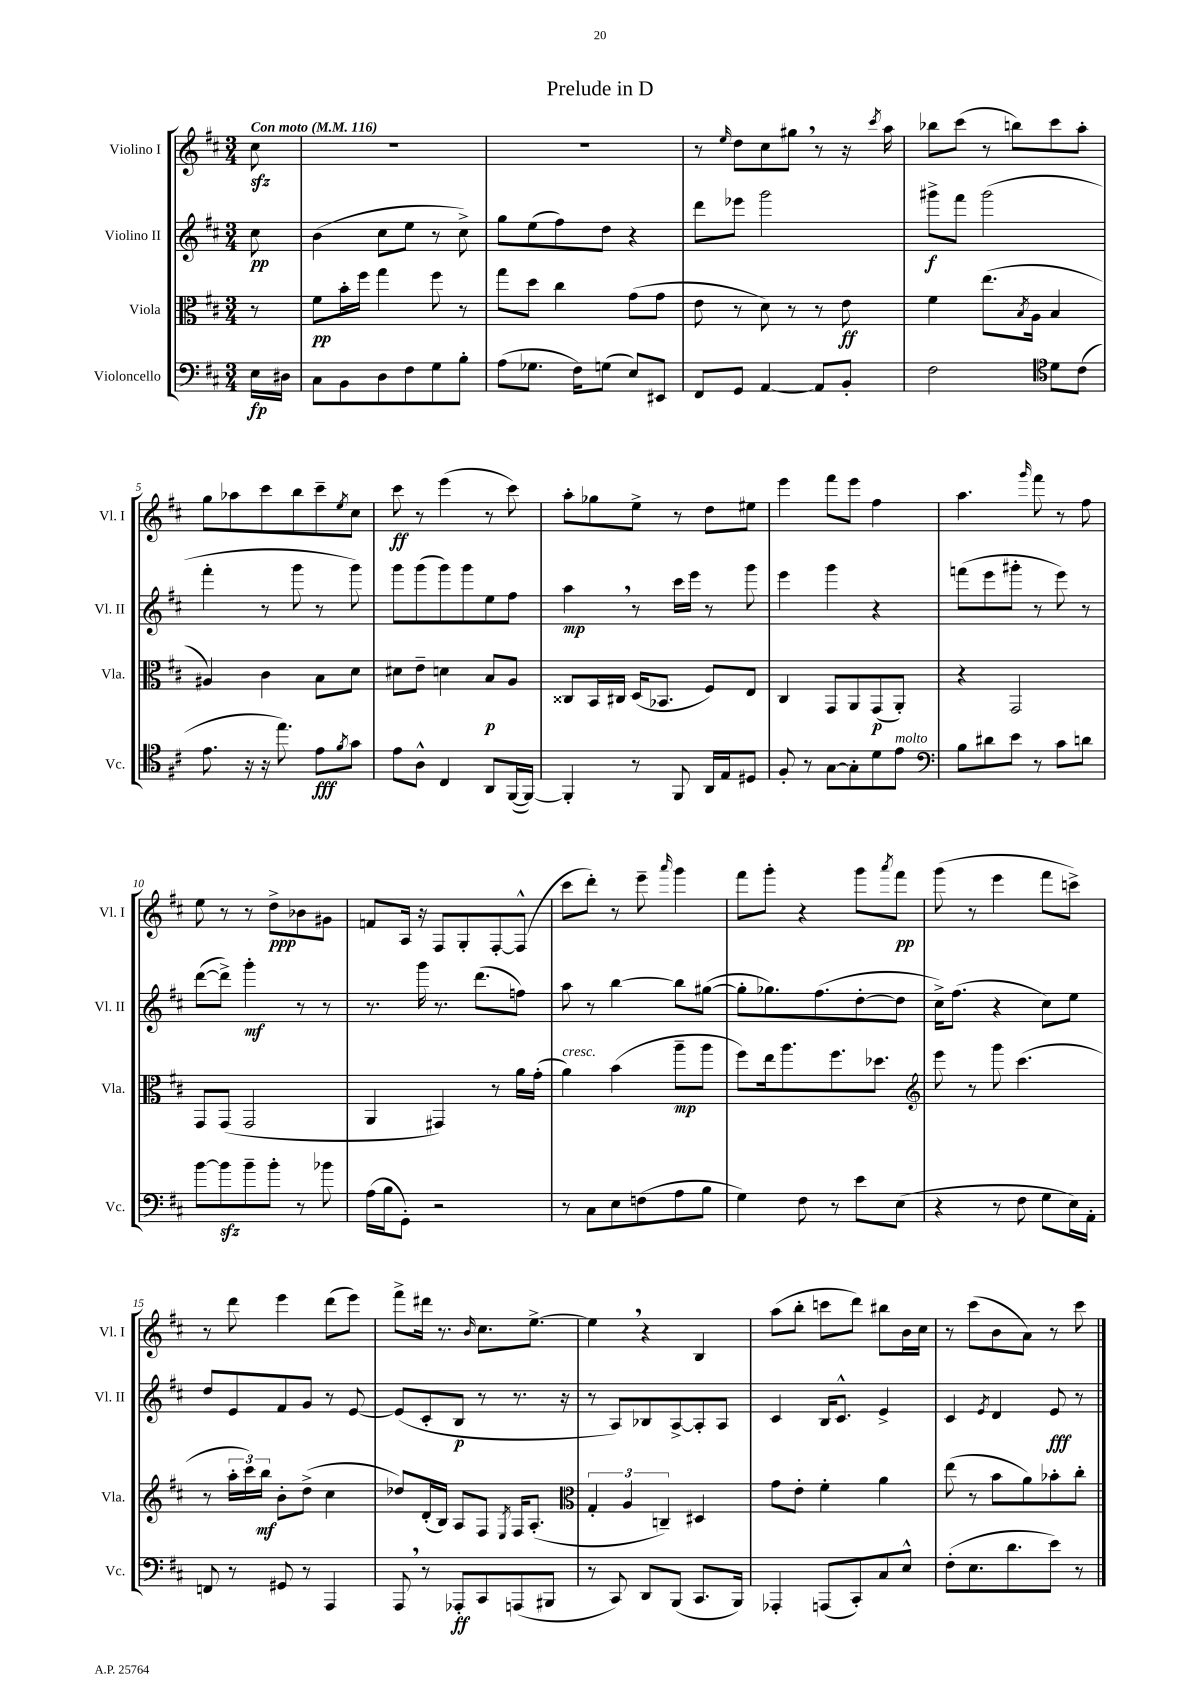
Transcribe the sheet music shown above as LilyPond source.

\header { title = "Prelude in D" }
<<
\new StaffGroup <<
\new Staff = "s0" \with { instrumentName = "Violino I" shortInstrumentName = "Vl. I" } {
    \clef treble \key d \major \numericTimeSignature \time 3/4 \partial 8 \tempo "Con moto" 4 = 116
    cis''8\sfz |
    R2. |
    R2. |
    r8 \grace { e''16 } d''8 cis''8 gis''8 \breathe r8 r16 \acciaccatura { cis'''8 } a''16 |
    bes''8 cis'''8( r8 b''8) cis'''8 a''8-. |
    g''8 aes''8 cis'''8 b''8 cis'''8-- \acciaccatura { e''8 } cis''8 |
    cis'''8\ff r8 e'''4( r8 cis'''8) |
    a''8-. ges''8 e''8-> r8 d''8 eis''8 |
    e'''4 fis'''8 e'''8 fis''4 |
    a''4. \grace { g'''16 } fis'''8 r8 fis''8 |
    e''8 r8 r8 d''8->\ppp bes'8 gis'8 |
    f'8 a16 r16 fis8 g8-. fis8~-. fis8-^( |
    cis'''8 d'''8-.) r8 e'''8-- \grace { a'''16 } g'''4 |
    fis'''8 g'''8-. r4 g'''8 \acciaccatura { a'''8 } fis'''8\pp |
    g'''8( r8 e'''4 fis'''8 c'''8->) |
    r8 d'''8 e'''4 d'''8( e'''8) |
    fis'''8-> dis'''16 r8. \grace { b'16 } cis''8. e''8.~-> |
    e''4 \breathe r4 b4 |
    a''8( b''8-. c'''8 d'''8) bis''8 b'16 cis''16 |
    r8 cis'''8( b'8 a'8) r8 cis'''8 \bar "|." |
}
\new Staff = "s1" \with { instrumentName = "Violino II" shortInstrumentName = "Vl. II" } {
    \clef treble \key d \major \numericTimeSignature \time 3/4 \partial 8
    cis''8\pp |
    b'4( cis''8 e''8 r8 cis''8->) |
    g''8 e''8( fis''8) d''8 r4 |
    d'''8 ees'''8 g'''2 |
    gis'''8->\f fis'''8 gis'''2( |
    fis'''4-. r8 g'''8 r8 g'''8) |
    g'''8 g'''8( g'''8) g'''8 e''8 fis''8 |
    a''4\mp \breathe r8 cis'''16 e'''16 r8 g'''8 |
    e'''4 g'''4 r4 |
    f'''8( e'''8 gis'''8-. r8 e'''8) r8 |
    d'''8~( d'''8->) g'''4-.\mf r8 r8 |
    r8. g'''16 r8. d'''8.( f''8) |
    a''8 r8 b''4~ b''8 gis''8~( |
    gis''8-. ges''8.) fis''8.( d''8~-. d''8 |
    cis''16->) fis''8.( r4 cis''8) e''8 |
    d''8 e'8 fis'8 g'8 r8 e'8~ |
    e'8( cis'8-. b8\p r8 r8. r16 |
    r8 a8) bes8 a8~-> a8-. a8 |
    cis'4 b16 cis'8.-^ e'4-> |
    cis'4 \acciaccatura { e'8 } d'4 e'8\fff r8 \bar "|." |
}
\new Staff = "s2" \with { instrumentName = "Viola" shortInstrumentName = "Vla." } {
    \clef alto \key d \major \numericTimeSignature \time 3/4 \partial 8
    r8 |
    fis'8\pp b'16-. fis''16 g''4 fis''8 r8 |
    g''8 d''8 cis''4 g'8( g'8 |
    e'8 r8 d'8) r8 r8 e'8\ff |
    fis'4 e''8.( \acciaccatura { b8 } a16 b4 |
    ais4) cis'4 b8 d'8 |
    dis'8 e'8-- d'4 b8\p a8 |
    cisis8 b,16 cis16 d16( bes,8. fis8) e8 |
    cis4 g,8 a,8 g,8\p( a,8-.) |
    r4 g,2 |
    g,8 g,8( g,2 |
    a,4 gis,4) r8 a'16 g'16-.( |
    a'4^\markup { \italic "cresc." }) b'4( a''8--\mp a''8 |
    fis''8) e''16 a''8. fis''8. des''8. |
    \clef treble e'''8 r8 g'''8 cis'''4.( |
    r8 \tuplet 3/2 { a''16-. cis'''16) b''16\mf } b'8-. d''8->( cis''4 |
    des''8) d'16-.( b16) a8 fis8 \acciaccatura { e8 } fis16 a8.-.( |
    \clef alto \tuplet 3/2 { g4-. a4 c4--) } dis4 |
    g'8 e'8-. fis'4-. a'4 |
    e''8( r8 b'8 a'8) bes'8-. cis''8-. \bar "|." |
}
\new Staff = "s3" \with { instrumentName = "Violoncello" shortInstrumentName = "Vc." } {
    \clef bass \key d \major \numericTimeSignature \time 3/4 \partial 8
    e16\fp dis16 |
    cis8 b,8 d8 fis8 g8 b8-. |
    a8( ges8. fis16) g8( e8) eis,8 |
    fis,8 g,8 a,4~ a,8 b,8-. |
    fis2 \clef tenor d'8 cis'8( |
    e'8. r16 r16 e''8.) e'8\fff \acciaccatura { fis'8 } g'8 |
    e'8 a8-^ cis4 a,8 fis,16~( fis,16~) |
    fis,4-. r8 fis,8 a,16 e16 dis8 |
    fis8-. r8 g8~ g8-. d'8 e'8^\markup { \italic "molto" } |
    \clef bass b8 dis'8 e'8 r8 cis'8 d'8 |
    b'8~ b'8\sfz b'8-- b'8-. r8 bes'8 |
    a16( b16 g,8-.) r2 |
    r8 cis8 e8 f8( a8 b8 |
    g4) fis8 r8 e'8 e8( |
    r4 r8 fis8 g8 e16) a,16-. |
    f,8 r8 gis,8 r8 a,,4 |
    a,,8 \breathe r8 aes,,8-.\ff cis,8 a,,8( bis,,8 |
    r8 cis,8) d,8 b,,8( cis,8. b,,16) |
    aes,,4-. a,,8( cis,8-.) cis8 e8-^ |
    fis8-.( e8. d'8. e'8) r8 \bar "|." |
}
>>
>>
